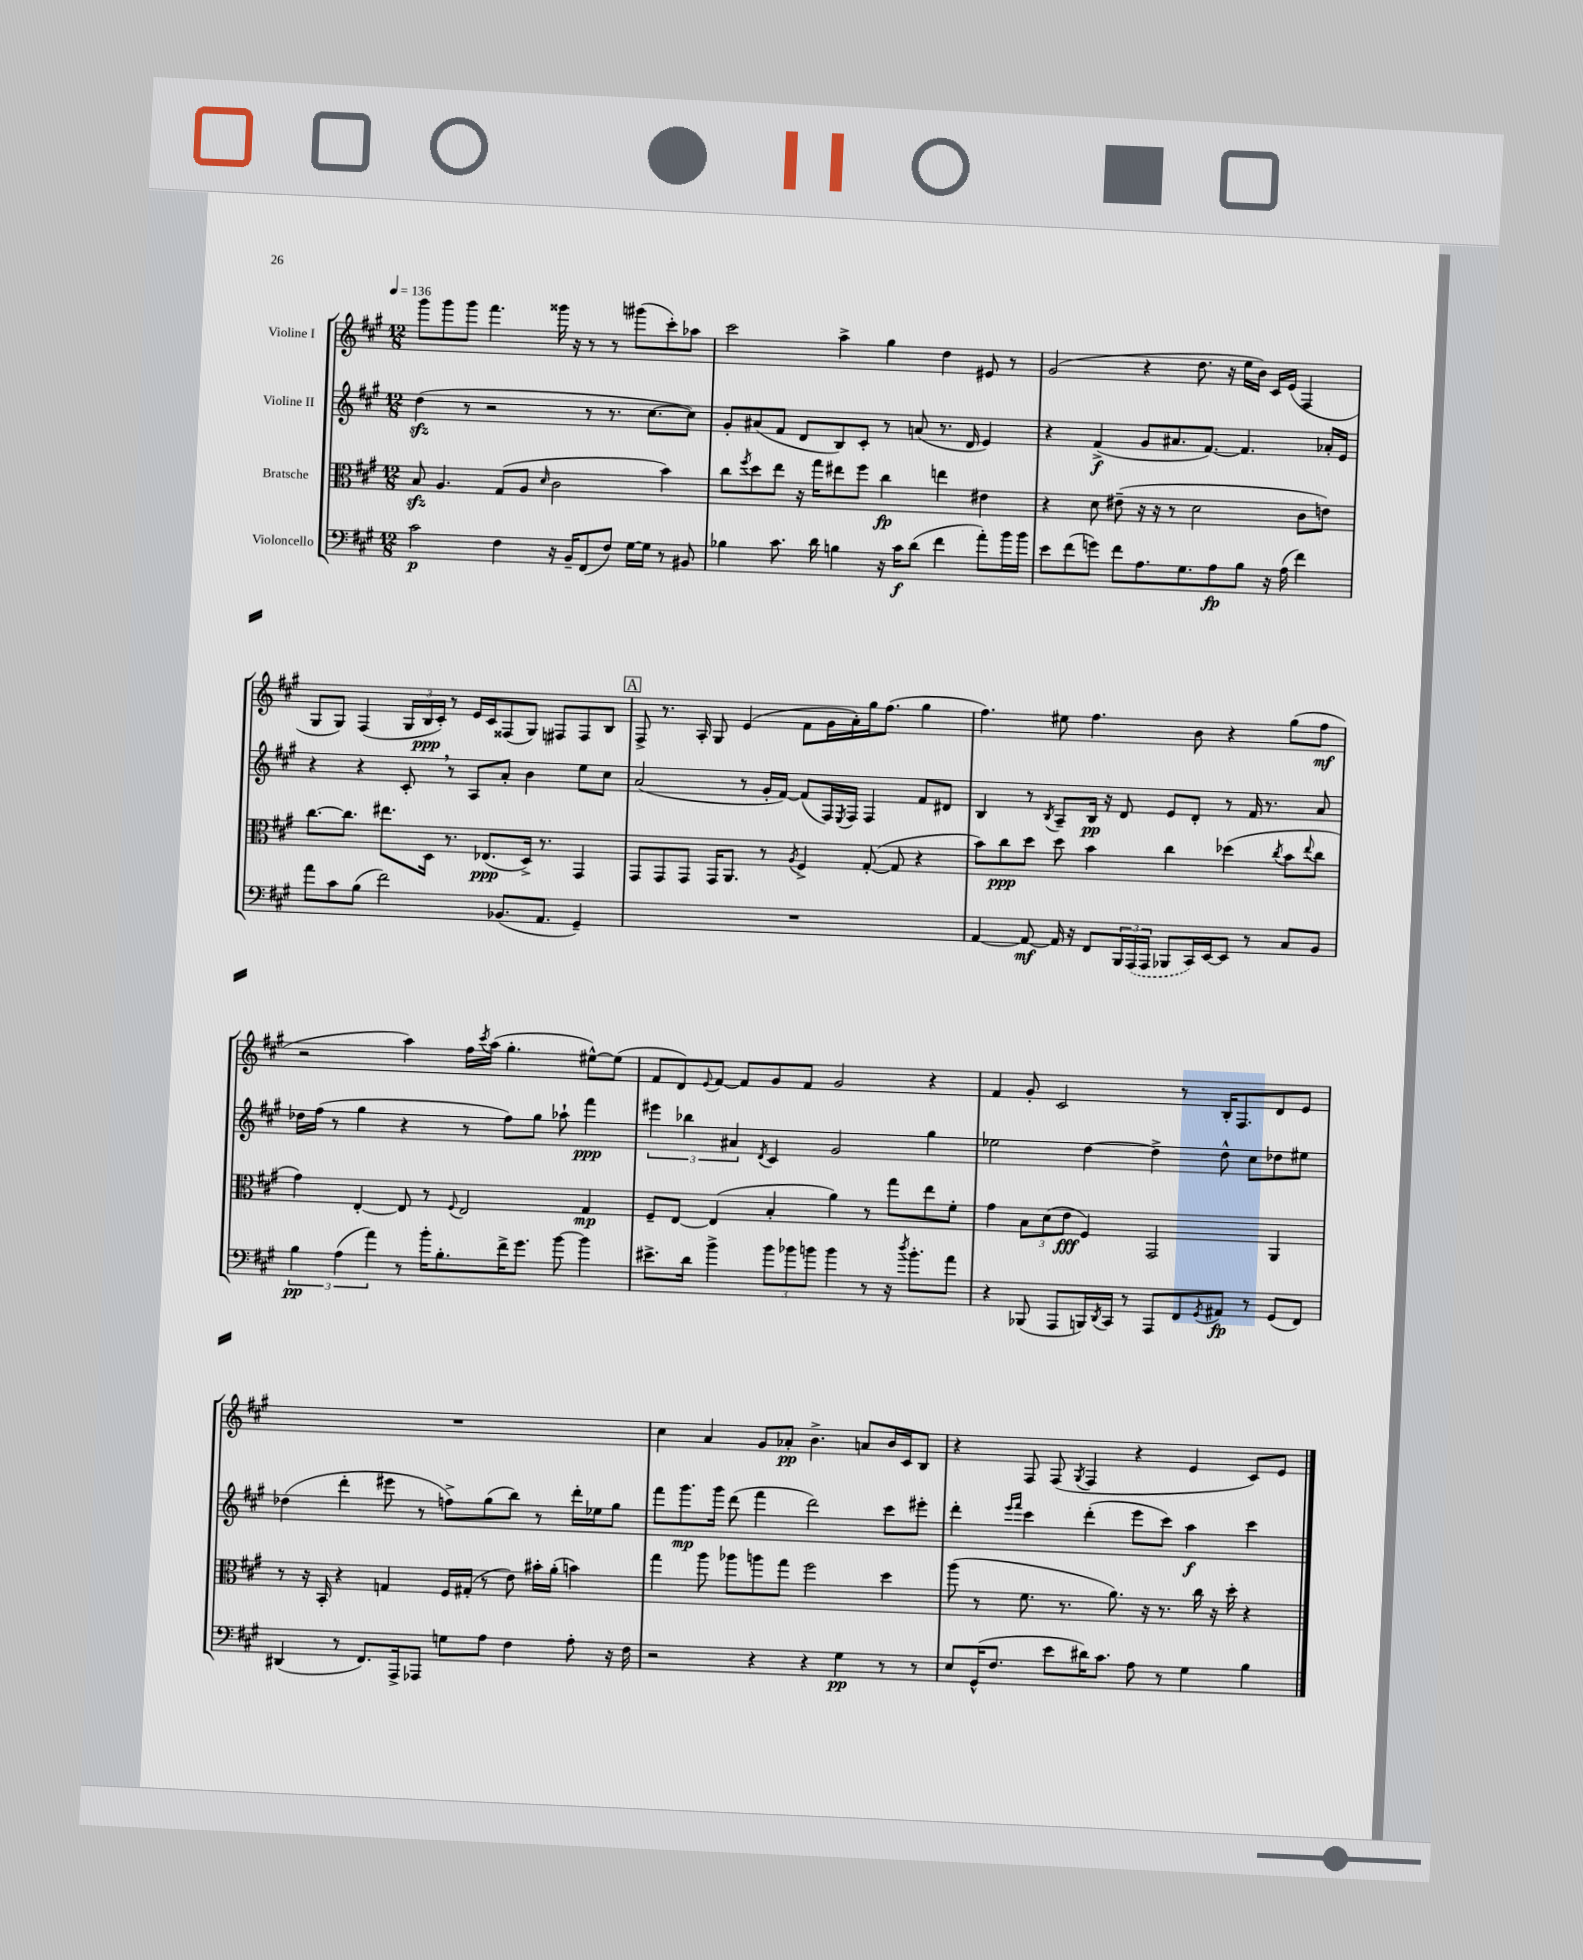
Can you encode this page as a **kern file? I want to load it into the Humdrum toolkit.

**kern	**dynam	**kern	**dynam	**kern	**dynam	**kern	**dynam
*part4	*part4	*part3	*part3	*part2	*part2	*part1	*part1
*staff4	*staff4	*staff3	*staff3	*staff2	*staff2	*staff1	*staff1
*I"Violoncello	*	*I"Bratsche	*	*I"Violine II	*	*I"Violine I	*
*clefF4	*	*clefC3	*	*clefG2	*	*clefG2	*
*k[f#c#g#]	*	*k[f#c#g#]	*	*k[f#c#g#]	*	*k[f#c#g#]	*
*M12/8	*	*M12/8	*	*M12/8	*	*M12/8	*
*MM136	*	*MM136	*	*MM136	*	*MM136	*
=1	=1	=1	=1	=1	=1	=1	=1
2c#\	p	8Bzz/	.	(4ddzz\	.	8ggg#\L	.
.	.	4.A/	.	.	.	8ggg#\	.
.	.	.	.	8r	.	8ggg#\J	.
.	.	.	.	2r	.	4.fff#\	.
4F#\	.	(8G#/L	.	.	.	.	.
.	.	8A/J	.	.	.	.	.
.	.	16qqd/	.	.	.	.	.
16r	.	2c#\	.	.	.	16ggg##X\	.
16BB~/KL	.	.	.	.	.	16r	.
(8FF#/	.	.	.	8r	.	8r	.
8F#/J)	.	.	.	8.r	.	8r	.
[16G#\LL	.	.	.	.	.	(8ggg#X\L	.
16G#\JJ]	.	.	.	[8.cc#\L	.	.	.
8r	.	4b\)	.	.	.	8ccc#'\)	.
8BB#X/	.	.	.	8cc#\J])	.	8aa-X\J	.
=2	=2	=2	=2	=2	=2	=2	=2
4B-X\	.	8cc#\L	.	8g#'/L	.	2ccc#\	.
.	.	8qff#/	.	.	.	.	.
.	.	8dd\	.	(8a#X/	.	.	.
8.c#\	.	8ee\J	.	8f#/J	.	.	.
.	.	16r	.	8d/L	.	.	.
16d\	.	16gg#\KL	.	.	.	.	.
4Bn\	.	8ee#X\	.	8B/)	.	4aa^\	.
.	.	8ff#\J	.	8c#'/J	.	.	.
16r	.	4cc#\	fp	8r	.	4gg#\	.
16c#\KL	f	.	.	.	.	.	.
(8d\J	.	.	.	(8an/	.	.	.
4f#\	.	4een\	.	8.r	.	4dd\	.
.	.	.	.	16d/	.	.	.
8a'\L)	.	4e#X\	.	4e/)	.	8e#X/	.
16b\L	.	.	.	.	.	8r	.
16b\JJ	.	.	.	.	.	.	.
=3	=3	=3	=3	=3	=3	=3	=3
8e\L	.	4r	.	4r	.	(2g#/	.
(8f#\	.	.	.	.	.	.	.
8gn\J)	.	8d\	.	(4f#^/	f	.	.
8f#\L	.	(8e#X~\	.	.	.	.	.
8.A\	.	16r	.	8g#/L	.	4r	.
.	.	16r	.	.	.	.	.
.	.	8r	.	8.a#X/	.	.	.
8.G#\	.	.	.	.	.	.	.
.	.	2d\	.	.	.	8.dd\	.
.	.	.	.	[8.f#/J)	.	.	.
8A\	fp	.	.	.	.	.	.
.	.	.	.	.	.	16r	.
8B\J	.	.	.	4.f#/]	.	16ee\LL	.
.	.	.	.	.	.	16b\JJ)	.
16r	.	.	.	.	.	16c#/LL	.
(16A\	.	.	.	.	.	(16e/JJ	.
4f#\)	.	8c#\L	.	.	.	4F#/	.
.	.	8en\J)	.	16a-X'/LL	.	.	.
.	.	.	.	16e/JJ	.	.	.
!!LO:LB:g=z
=4	=4	=4	=4	=4	=4	=4	=4
8a\L	.	[8.cc#\L	.	4r	.	8G#/L	.
8c#\	.	.	.	.	.	8G#/J)	.
.	.	8.cc#\J]	.	.	.	.	.
(8B\J	.	.	.	4r	.	(4F#/	.
2f#\)	.	8.ee#X\L	.	.	.	.	.
.	.	.	.	8c#',/	.	24G#/LL	.
.	.	.	.	.	.	24B/	ppp
.	.	16D\Jk	.	.	.	.	.
.	.	.	.	.	.	24c#'/JJ)	.
.	.	8.r	.	8r	.	8r	.
.	.	.	.	8A/L	.	16e/LL	.
.	.	(8.E-X/L	ppp	.	.	16c#/J	.
(8.BB-X/L	.	.	.	8a'/J	.	(8F##X/	.
.	.	16D^/Jk)	.	4b\	.	8G#/J)	.
8.AA/J	.	8.r	.	.	.	.	.
.	.	.	.	.	.	8F#X/L	.
4GG#~/)	.	4GG#/	.	8ee\L	.	8F#/	.
.	.	.	.	8cc#\J	.	8B/J	.
!!LO:REH:place=s1:t=A
=5	=5	=5	=5	=5	=5	=5	=5
1.r	.	8GG#/L	.	(2a/	.	8F#^/	.
.	.	8GG#/	.	.	.	8.r	.
.	.	8GG#/J	.	.	.	.	.
.	.	.	.	.	.	16A'/	.
.	.	16GG#/KL	.	.	.	8G#/	.
.	.	8.AA/J	.	.	.	.	.
.	.	.	.	8r	.	(4e/	.
.	.	8r	.	16g#'/LL	.	.	.
.	.	.	.	[16f#/JJ)	.	.	.
.	.	8qA/	.	.	.	.	.
.	.	4F#^/	.	(8f#/L]	.	8f#\L	.
.	.	.	.	16F#/L)	.	16g#\L	.
.	.	.	.	8qE/	.	.	.
.	.	.	.	16F#/JJ	.	16a'\)	.
.	.	([8G#'/	.	4F#/	.	16gg#\J	.
.	.	.	.	.	.	(8.ff#\J	.
.	.	8G#/]	.	.	.	.	.
.	.	4r	.	8f#/L	.	4gg#\	.
.	.	.	.	8d#X/J	.	.	.
=6	=6	=6	=6	=6	=6	=6	=6
[4AA/	.	8b\L)	.	4B/	.	4.ff#\)	.
.	.	8cc#\	ppp	.	.	.	.
8AA/_	mf	8dd\J	.	8r	.	.	.
.	.	.	.	8qB/	.	.	.
16AA/]	.	8dd\	.	8A~/L	.	8ee#X\	.
16r	.	.	.	.	.	.	.
8FF#/L	.	4b\	.	16B/Jk	pp	4.ff#\	.
.	.	.	.	16r	.	.	.
24BBB/L	.	.	.	8d/	.	.	.
(24AAA/	.	.	.	.	.	.	.
24AAA/JJ	.	.	.	.	.	.	.
8BBB-X/L	.	4cc#\	.	8e/L	.	.	.
16CC#/L)	.	.	.	8d'/J	.	8b\	.
[16EE/J	.	.	.	.	.	.	.
8EE/J]	.	(4dd-X\	.	8r	.	4r	.
8r	.	.	.	16f#/	.	.	.
.	.	.	.	8.r	.	.	.
.	.	8qcc#/	.	.	.	.	.
8C#/L	.	8b\L	.	.	.	(8gg#\L	.
.	.	8qqee/	.	.	.	.	.
8BB/J	.	8cc#\J	.	8a/	.	8ff#\J	mf
!!LO:LB:g=z
=7	=7	=7	=7	=7	=7	=7	=7
6B\	pp	4g#\)	.	16dd-X\LL	.	2r	.
.	.	.	.	(16ff#\JJ	.	.	.
.	.	.	.	8r	.	.	.
(6A\	.	.	.	.	.	.	.
.	.	[4E'/	.	4gg#\	.	.	.
6a\)	.	.	.	.	.	.	.
8r	.	8E/]	.	4r	.	4aa\)	.
16b'\KL	.	8r	.	.	.	.	.
8.B'\	.	.	.	.	.	.	.
.	.	8qqF#/	.	.	.	.	.
.	.	2E/	.	8r	.	16ff#\LL	.
.	.	.	.	.	.	8qccc#/	.
.	.	.	.	.	.	(16aa\JJ	.
16f#^\K	.	.	.	8ff#\L)	.	4.gg#'\	.
8.g#\J	.	.	.	.	.	.	.
.	.	.	.	8gg#\J	.	.	.
[8b\	.	.	.	8aa-X`\	.	.	.
4b\]	.	4G#/	mp	4fff#\	ppp	[8ee#X^^\L)	.
.	.	.	.	.	.	(8ee#\J]	.
=8	=8	=8	=8	=8	=8	=8	=8
8.e#X^\L	.	8F#~/L	.	6eee#X\	.	8f#/L	.
.	.	[8E/J	.	.	.	8d/)	.
.	.	.	.	6bb-X\	.	.	.
16d\Jk	.	.	.	.	.	.	.
.	.	.	.	.	.	8qqe/	.
4b^\	.	(4E/]	.	.	.	[8f#/J	.
.	.	.	.	6a#X/	.	.	.
.	.	.	.	.	.	8f#/L]	.
.	.	.	.	8qd/	.	.	.
12b\L	.	4B'/	.	4c#/	.	8g#/	.
12b-X\	.	.	.	.	.	.	.
.	.	.	.	.	.	8f#/J	.
12bn\J	.	.	.	.	.	.	.
4b\	.	4a\)	.	2g#/	.	2g#/	.
8r	.	8r	.	.	.	.	.
16r	.	8gg#\L	.	.	.	.	.
8qdd/	.	.	.	.	.	.	.
8.b'\L	.	.	.	.	.	.	.
.	.	8ee\	.	4gg#\	.	4r	.
8a\J	.	8f#'\J	.	.	.	.	.
=9	=9	=9	=9	=9	=9	=9	=9
4r	.	4g#\	.	2ee-X\	.	4f#/	.
(8BBB-X/	.	12B\L	.	.	.	8g#'/	.
.	.	(12d\	.	.	.	.	.
8AAA/L	.	.	.	.	.	2c#/	.
.	.	12e\J	fff	.	.	.	.
16BBBn/L)	.	4F#/)	.	[4dd\	.	.	.
8qDD/	.	.	.	.	.	.	.
16CC#/JJ	.	.	.	.	.	.	.
8r	.	.	.	.	.	.	.
8AAA/L	.	2GG#/	.	4dd^\]	.	.	.
8FF#/	.	.	.	.	.	8r	.
8qGG#/	.	.	.	.	.	.	.
8AA#X/J	fp	.	.	8dd^^\	.	16B'/KL	.
.	.	.	.	.	.	8.F#/	.
8r	.	.	.	8cc#\L	.	.	.
(8GG#/L	.	4AA/	.	8dd-X\	.	8d/	.
8FF#/J)	.	.	.	8ee#X\J	.	8e/J	.
!!LO:LB:g=z
=10	=10	=10	=10	=10	=10	=10	=10
(4DD#X/	.	8r	.	(4dd-X\	.	1.r	.
.	.	16r	.	.	.	.	.
.	.	16BB'/	.	.	.	.	.
8r	.	4r	.	4ddd'\	.	.	.
8.FF#/L)	.	.	.	.	.	.	.
.	.	4Gn/	.	8eee#X\	.	.	.
16AAA^/k	.	.	.	.	.	.	.
8AAA-X/J	.	.	.	8r	.	.	.
8Gn\L	.	16F#/LL	.	8ffn^\L)	.	.	.
.	.	(16G#X'/JJ	.	.	.	.	.
8A\J	.	8r	.	(8gg#\	.	.	.
4F#\	.	8e\)	.	8bb\J)	.	.	.
.	.	16b#X'\LL	.	8r	.	.	.
.	.	(16a'\JJ	.	.	.	.	.
8A'\	.	4bn\)	.	16ddd'\LL	.	.	.
.	.	.	.	16ee-X\J	.	.	.
16r	.	.	.	8gg#\J	.	.	.
16F#\	.	.	.	.	.	.	.
=11	=11	=11	=11	=11	=11	=11	=11
2r	.	4gg#\	.	8fff#\L	.	4cc#\	.
.	.	.	.	8.ggg#\	mp	.	.
.	.	8aa\	.	.	.	4a/	.
.	.	.	.	16ggg#\Jk	.	.	.
.	.	8aa-X\L	.	(8ddd\	.	.	.
4r	.	8aan\	.	4fff#\	.	8g#/L	.
.	.	8gg#\J	.	.	.	8a-X'/J	pp
4r	.	2ff#\	.	2ddd\)	.	4.b^\	.
4G#\	pp	.	.	.	.	.	.
.	.	.	.	.	.	8an/L	.
8r	.	4dd\	.	8ccc#\L	.	16b/L	.
.	.	.	.	.	.	16c#/J	.
8r	.	.	.	8eee#X'\J	.	8B/J	.
=12	=12	=12	=12	=12	=12	=12	=12
8E/L	.	(8aa\	.	4ddd'\	.	4r	.
(16GG#^^/K	.	8r	.	.	.	.	.
8.F#/J	.	.	.	.	.	.	.
.	.	.	.	16qqeee/LL	.	.	.
.	.	.	.	16qqfff#/JJ	.	.	.
.	.	8.f#\	.	4ccc#\	.	8F#/	.
8e\L	.	.	.	.	.	(8F#/	.
.	.	8.r	.	.	.	.	.
.	.	.	.	.	.	8qG#/	.
16d#X\K)	.	.	.	(4ddd'\	.	4F#/	.
8.c#\J	.	.	.	.	.	.	.
.	.	8.a\)	.	.	.	.	.
8A\	.	.	.	8eee\L	.	4r	.
.	.	16r	.	.	.	.	.
8r	.	8.r	.	8ccc#\J)	.	.	.
4G#\	.	.	.	4aa\	f	4e/	.
.	.	16cc#\	.	.	.	.	.
.	.	16r	.	.	.	.	.
.	.	16dd'\	.	.	.	.	.
4B\	.	4r	.	4ccc#\	.	8c#/L)	.
.	.	.	.	.	.	8e/J	.
==	==	==	==	==	==	==	==
*-	*-	*-	*-	*-	*-	*-	*-
